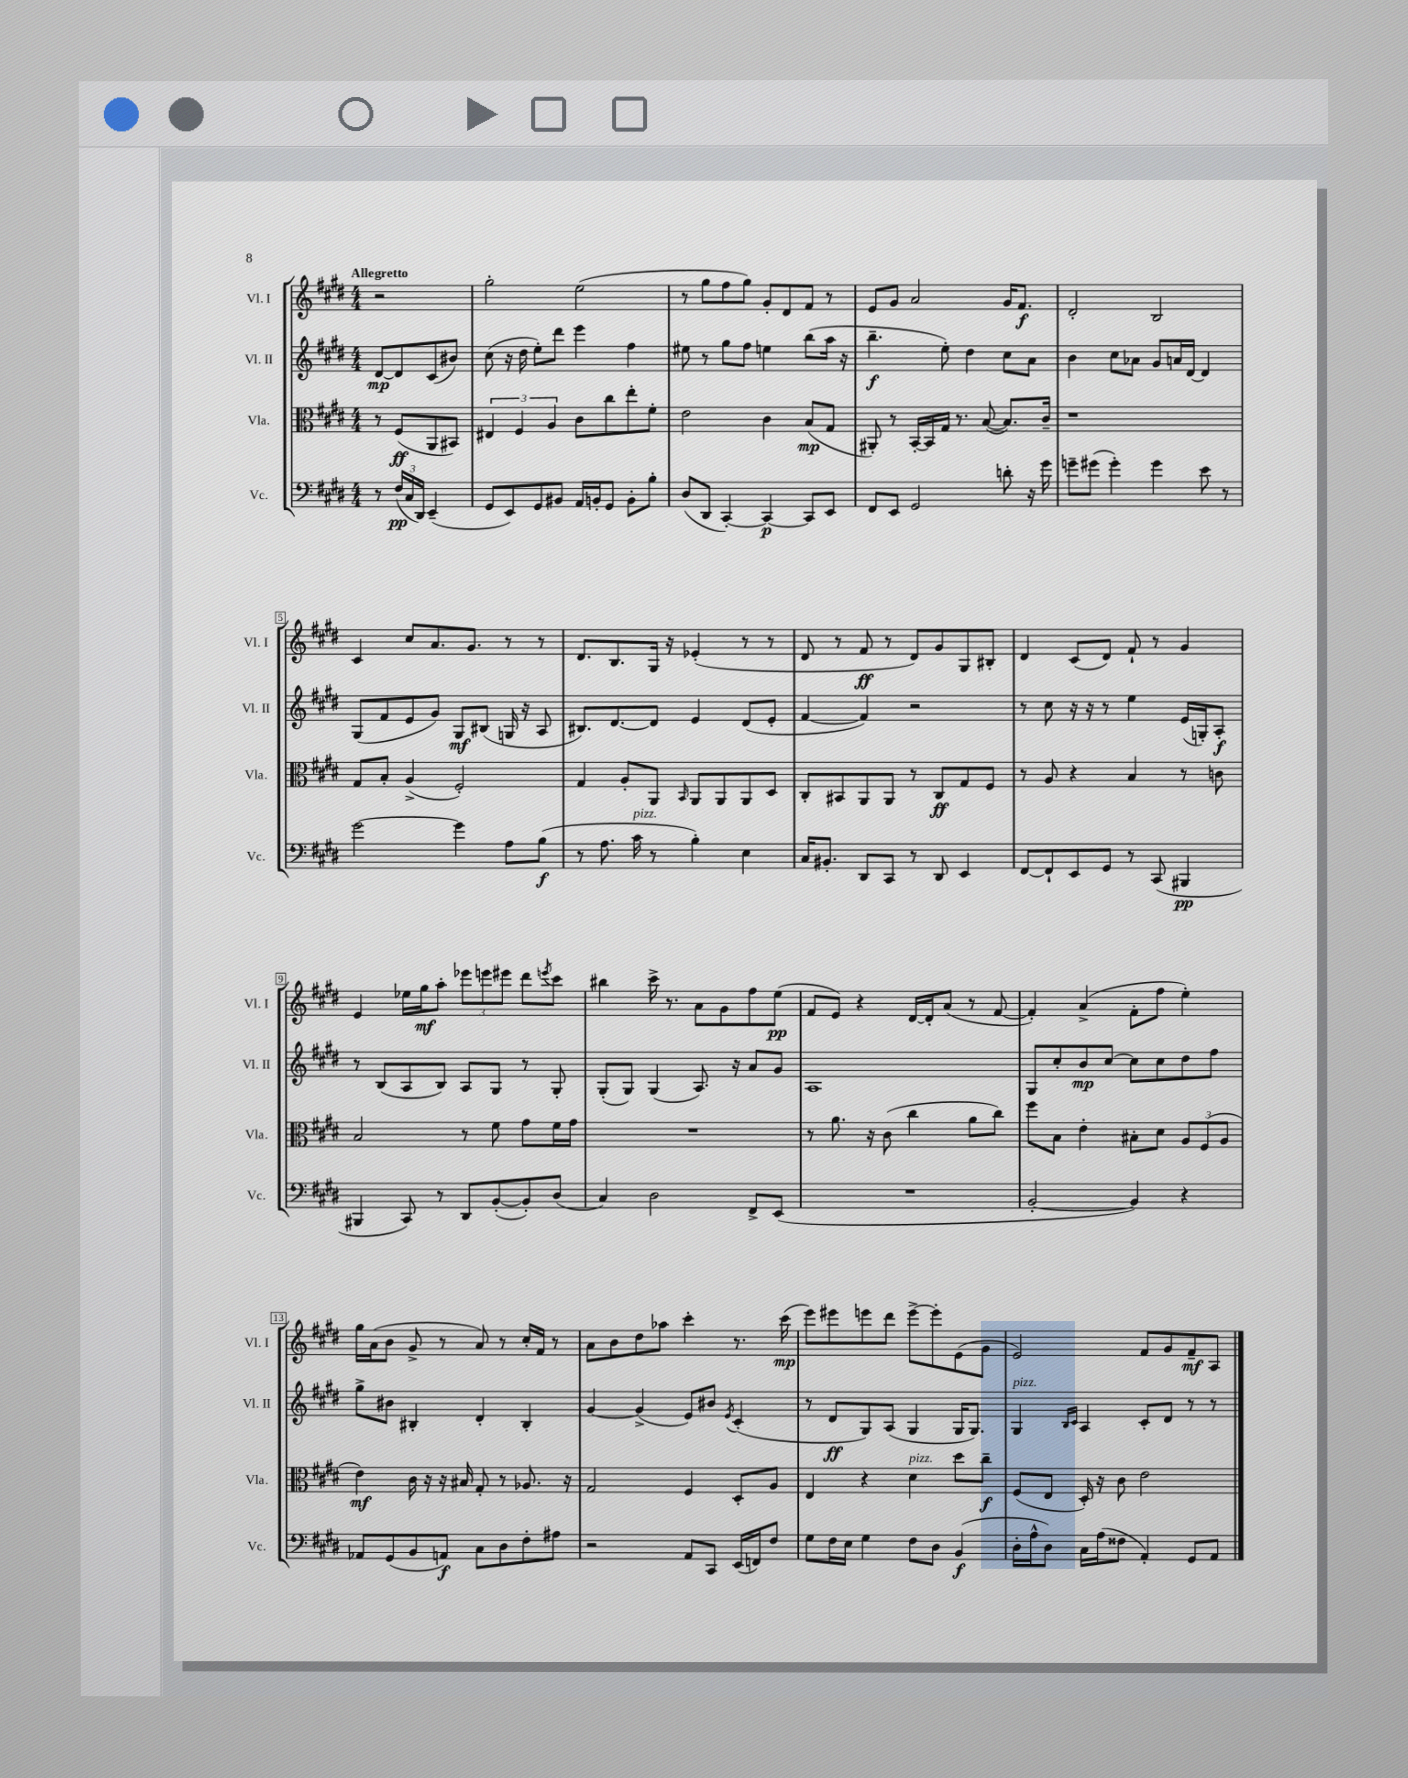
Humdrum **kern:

**kern	**kern	**kern	**kern
*staff4	*staff3	*staff2	*staff1
*clefF4	*clefC3	*clefG2	*clefG2
*k[f#c#g#d#]	*k[f#c#g#d#]	*k[f#c#g#d#]	*k[f#c#g#d#]
*M4/4	*M4/4	*M4/4	*M4/4
8r	8r	[8d#	2r
(24F#	(8F#	8d#]	.
24C#	.	.	.
24DD#)	.	.	.
(4EE~	8AA	(8c#	.
.	8BB#)	8b#)	.
=	=	=	=
8GG#	6E#	(8cc#	2gg#'
8EE)	.	16r	.
.	6F#	.	.
.	.	16dd#	.
8GG#	.	8ee')	.
.	6A	.	.
8BB#	.	8ddd#	.
16AA	8c#	4eee	(2ee
16BB'	.	.	.
8GG#	8cc#	.	.
8BB'	8ee'	4ff#	.
8B'	8f#'	.	.
=	=	=	=
(8D#	2e	8ee#	8r
8DD#	.	8r	8gg#
[4CC#')	.	8gg#	8ff#
.	.	8ff#	8gg#)
4CC#_	4c#	4ee	8g#'
.	.	.	8d#
8CC#]	(8B	(8bb	8f#
8EE	8G#	16aa	8r
.	.	16r	.
=	=	=	=
8FF#	8AA#')	4.bb~	8e
8EE	8r	.	8g#
2GG#	[16BB'	.	2a
.	16BB]	.	.
.	16G#	8ee')	.
.	8.r	.	.
.	.	4dd#	.
.	([8B	.	.
8d'	8.B])	8cc#	16g#
.	.	.	8.f#
16r	.	8a	.
16g#	16c#~	.	.
=	=	=	=
8g~	1r	4b	2d#'
(8g#	.	.	.
4g#')	.	8cc#	.
.	.	8a-	.
4g#	.	8g#	2B
.	.	16a	.
.	.	[16d#	.
8e	.	4d#]	.
8r	.	.	.
=	=	=	=
[2g#	8G#	(8G#	4c#
.	8B'	8f#	.
.	(4A^	8e	8cc#
.	.	8g#)	8.a
4g#]	2F#')	8G#	.
.	.	.	8.g#
.	.	(8B#	.
8A	.	16G	8r
.	.	16r	.
(8B	.	8A	8r
=	=	=	=
8r	4G#	8.B#)	8.d#
8.A	.	.	.
.	.	[8.d#	8.B
.	8A'	.	.
16c#	.	.	.
8r	8AA	8d#]	16G#
.	.	.	16r
.	16qqBB	.	.
4B')	8AA	4e	(4e-'
.	8AA	.	.
4E	8AA	(8d#	8r
.	8D#	8e'	8r
=	=	=	=
16C#	8C#'	[4f#	8d#
8.BB#'	.	.	.
.	8BB#	.	8r
8DD#	8AA	4f#])	8f#
8CC#	8AA	.	8r
8r	8r	2r	8d#)
8DD#	8C#	.	8g#
4EE	8G#	.	8G#
.	8F#	.	8B#'
=	=	=	=
[8FF#	8r	8r	4d#
8FF#`]	8A	8cc#	.
8EE	4r	16r	(8c#
.	.	16r	.
8GG#	.	8r	8d#)
8r	4B	4ee	8f#`
(8CC#	.	.	8r
4BBB#	8r	(16e	4g#
.	.	16G')	.
.	8c	8A'	.
=	=	=	=
4BBB#	2B	8r	4e
.	.	(8B	.
8CC#)	.	8A	16ee-
.	.	.	16gg#
8r	.	8B)	8aa'
8DD#	8r	8A	12eee-
.	.	.	12eee
([8BB'	8f#	8G#	.
.	.	.	12eee#
8BB'])	8g#	8r	8ddd#
.	.	.	8qeee
(8D#	16f#	8G#'	8ccc#
.	16g#	.	.
=	=	=	=
4C#)	1r	(8G#'	4bb#
.	.	8G#)	.
2D#	.	(4G#	16ccc#^
.	.	.	8.r
.	.	8.A)	8a
.	.	.	8g#
.	.	16r	.
8FF#^	.	8a	8ff#
(8EE	.	8g#	(8ee
=	=	=	=
1r	8r	1A	8f#
.	8.a	.	8e)
.	.	.	4r
.	16r	.	.
.	(8c#	.	.
.	4cc#	.	[16d#
.	.	.	16d#']
.	.	.	(8a
.	8a	.	8r
.	8cc#)	.	[8f#
=	=	=	=
[2BB'	8ff#	8G#	4f#'])
.	8B	8cc#'	.
.	4e'	8b	(4a^
.	.	[8cc#	.
4BB])	8B#'	8cc#]	8f#'
.	8d#	8cc#	8ff#
4r	12A	8dd#	4ee')
.	(12F#	.	.
.	.	8ff#	.
.	12A	.	.
=	=	=	=
8AA-	4e)	8gg#^	16gg#
.	.	.	(16a
(8GG#	.	8b#	8b
8BB	16c#	4B#'	8g#^
.	16r	.	.
8AA)	16r	.	8r
.	16B#	.	.
8C#	8G#'	4d#'	8a)
8D#	8r	.	8r
8F#'	8.A-	4B#'	16cc#'
.	.	.	16f#
8A#	.	.	8r
.	16r	.	.
=	=	=	=
2r	2G#	[4g#	8a
.	.	.	8b
.	.	(4g#^]	8dd#
.	.	.	8aa-
8AA	4F#	8e)	4ccc#'
8CC#	.	8b#	.
.	.	8qe	.
(16EE	8D#'	(4c#'	8.r
16FF)	.	.	.
8F#	8A	.	.
.	.	.	(16ccc#
=	=	=	=
8G#	4E	8r	8eee)
16F#	.	8d#	8eee#
16E	.	.	.
4G#	4r	8G#)	8eee
.	.	(8A	8ddd#
8F#	4d#	4G#	[8eee^
8D#	.	.	8eee']
(4BB	8dd#	16G#	(8e
.	.	8.G#)	.
.	8cc#~	.	8g#
=	=	=	=
16D#'	(8F#	4G#	2e)
16A^^	.	.	.
8D#)	8E	.	.
.	.	16qqB	.
.	.	16qqc#	.
16C#	16D#')	4A	.
(16A	16r	.	.
8F##	8c#	.	.
4AA')	2e	8c#'	8f#
.	.	8d#	8g#
8GG#	.	8r	8f#~
8AA	.	8r	8A
==	==	==	==
*-	*-	*-	*-
